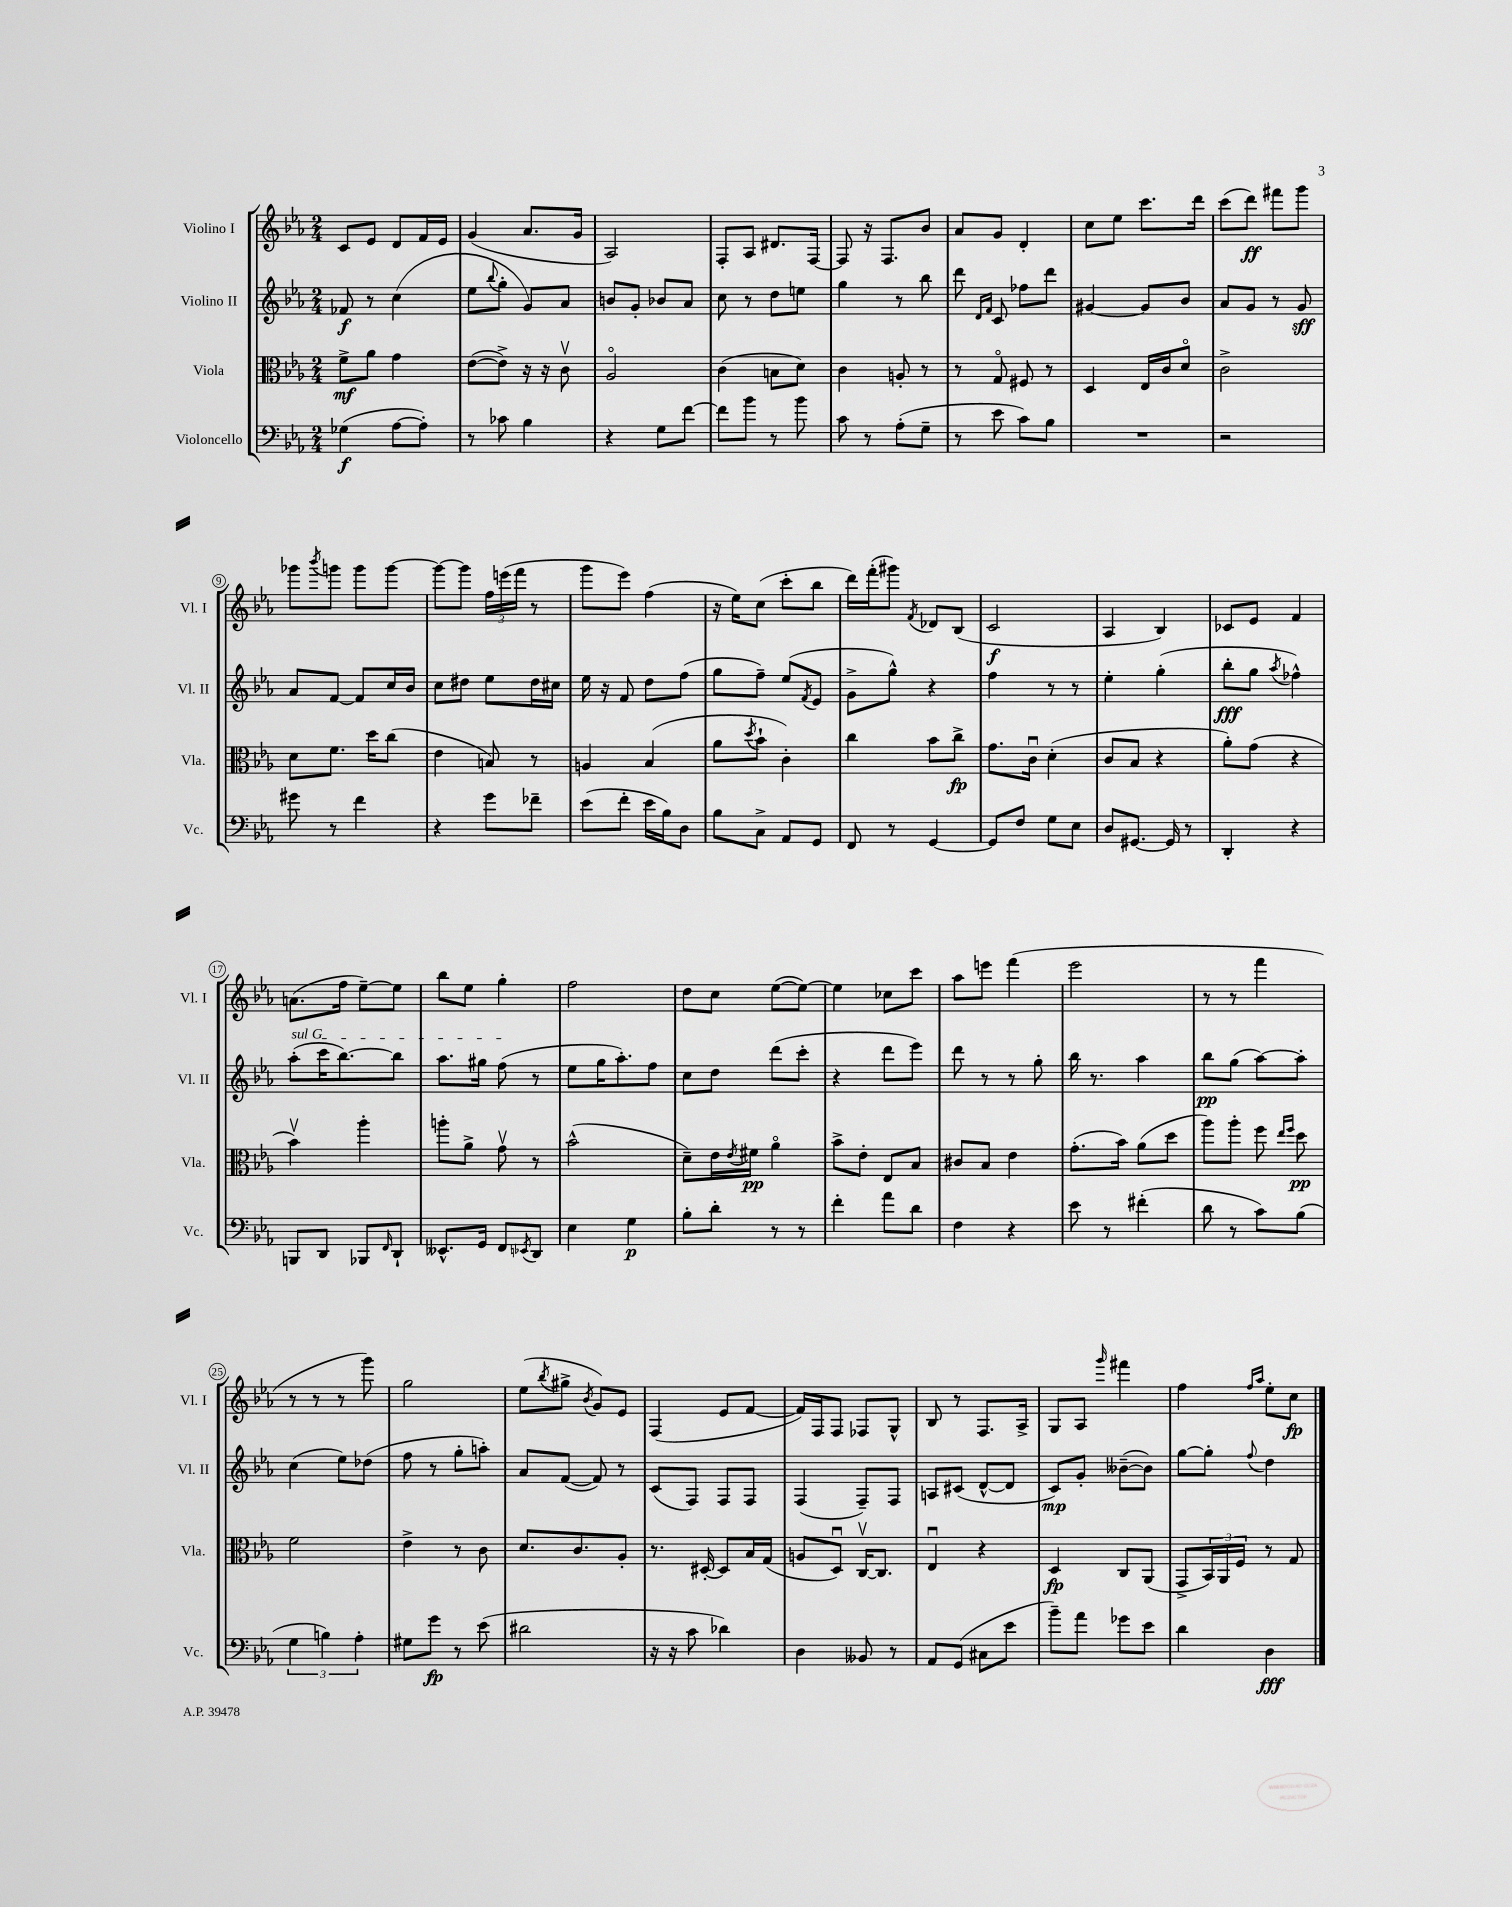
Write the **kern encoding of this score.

**kern	**dynam	**kern	**dynam	**kern	**dynam	**kern	**dynam
*part4	*part4	*part3	*part3	*part2	*part2	*part1	*part1
*staff4	*staff4	*staff3	*staff3	*staff2	*staff2	*staff1	*staff1
*I"Violoncello	*	*I"Viola	*	*I"Violino II	*	*I"Violino I	*
*I'Vc.	*	*I'Vla.	*	*I'Vl. II	*	*I'Vl. I	*
*clefF4	*	*clefC3	*	*clefG2	*	*clefG2	*
*k[b-e-a-]	*	*k[b-e-a-]	*	*k[b-e-a-]	*	*k[b-e-a-]	*
*M2/4	*	*M2/4	*	*M2/4	*	*M2/4	*
=1	=1	=1	=1	=1	=1	=1	=1
(4G-X\	f	8f^\L	mf	8f-X/	f	8c/L	.
.	.	8a-\J	.	8r	.	8e-/J	.
[8A-\L	.	4g\	.	(4cc\	.	8d/L	.
8A-'\J])	.	.	.	.	.	16f/L	.
.	.	.	.	.	.	16e-/JJ	.
=2	=2	=2	=2	=2	=2	=2	=2
8r	.	([8e-\L	.	8ee-\L	.	(4g/	.
.	.	.	.	8qqbb-/	.	.	.
8c-X\	.	8e-^\J])	.	8gg'\J	.	.	.
4B-\	.	16r	.	8g/L)	.	8.a-/L	.
.	.	16r	.	.	.	.	.
.	.	8cv\	.	8a-/J	.	.	.
.	.	.	.	.	.	16g/Jk	.
=3	=3	=3	=3	=3	=3	=3	=3
4r	.	2A-/	.	8bn/L	.	2A-/)	.
.	.	.	.	8g'/J	.	.	.
8G\L	.	.	.	8b-X/L	.	.	.
[8f\J	.	.	.	8a-/J	.	.	.
=4	=4	=4	=4	=4	=4	=4	=4
8f\L]	.	(4c\	.	8cc\	.	8F'/L	.
8b-\J	.	.	.	8r	.	8A-/J	.
8r	.	8Bn\L	.	8dd\L	.	8.d#X/L	.
8b-\	.	8d\J)	.	8een\J	.	.	.
.	.	.	.	.	.	[16F/Jk	.
=5	=5	=5	=5	=5	=5	=5	=5
8c\	.	4c\	.	4gg\	.	8F/]	.
8r	.	.	.	.	.	16r	.
.	.	.	.	.	.	8.F/L	.
(8A-'\L	.	8An'/	.	8r	.	.	.
8G~\J	.	8r	.	8bb-\	.	8b-/J	.
=6	=6	=6	=6	=6	=6	=6	=6
8r	.	8r	.	8ddd\	.	8a-/L	.
.	.	.	.	16qqd/LL	.	.	.
.	.	.	.	16qqf/JJ	.	.	.
8e-\	.	8G/	.	8c/	.	8g/J	.
8c\L)	.	8F#X/	.	8ff-X\L	.	4d'/	.
8B-\J	.	8r	.	8ddd\J	.	.	.
=7	=7	=7	=7	=7	=7	=7	=7
2r	.	4D/	.	[4g#X/	.	8cc\L	.
.	.	.	.	.	.	8ee-\J	.
.	.	16E-/LL	.	8g#/L]	.	8.ccc\L	.
.	.	16c/J	.	.	.	.	.
.	.	8d/J	.	8b-/J	.	.	.
.	.	.	.	.	.	16ddd\Jk	.
=8	=8	=8	=8	=8	=8	=8	=8
2r	.	2c^\	.	8a-/L	.	(8ccc\L	.
.	.	.	.	8g/J	.	8ddd\J)	ff
.	.	.	.	8r	.	8fff#X\L	.
.	.	.	.	8g/	sff	8ggg\J	.
!!LO:LB:g=z
=9	=9	=9	=9	=9	=9	=9	=9
8g#X\	.	8d\L	.	8a-/L	.	8ggg-X\L	.
.	.	.	.	.	.	8qbbb-/	.
8r	.	8.f\J	.	[8f/J	.	8gggn\J	.
4f\	.	.	.	8f/L]	.	8ggg\L	.
.	.	16dd\KL	.	.	.	.	.
.	.	(8cc\J	.	16cc/L	.	[8ggg\J	.
.	.	.	.	16b-/JJ	.	.	.
=10	=10	=10	=10	=10	=10	=10	=10
4r	.	4e-\	.	8cc\L	.	8ggg\L_	.
.	.	.	.	8dd#X\J	.	8ggg\J]	.
8g\L	.	8Bn/)	.	8ee-\L	.	24ff\LL	.
.	.	.	.	.	.	(24eeen\	.
.	.	.	.	.	.	24fff\JJ	.
8f-X~\J	.	8r	.	16dd#\L	.	8r	.
.	.	.	.	16cc#X\JJ	.	.	.
=11	=11	=11	=11	=11	=11	=11	=11
(8e-\L	.	4An/	.	16ee-\	.	8ggg\L	.
.	.	.	.	16r	.	.	.
8f'\J	.	.	.	8f/	.	8eee-\J)	.
16e-\LL	.	(4B-/	.	8dd\L	.	(4ff\	.
16B-\J)	.	.	.	.	.	.	.
8D\J	.	.	.	(8ff\J	.	.	.
=12	=12	=12	=12	=12	=12	=12	=12
8B-\L	.	8a-\L	.	8gg\L	.	16r	.
.	.	.	.	.	.	16ee-\KL)	.
.	.	8qdd/	.	.	.	.	.
8C^\J	.	8b-`\J	.	8ff~\J)	.	(8cc\J	.
8AA-/L	.	4c'\)	.	(8ee-/L	.	8ccc'\L	.
.	.	.	.	8qf/	.	.	.
8GG/J	.	.	.	8e-/J	.	8bb-\J	.
=13	=13	=13	=13	=13	=13	=13	=13
8FF/	.	4cc\	.	8g^\L	.	16ddd\LL)	.
.	.	.	.	.	.	(16fff'\J	.
8r	.	.	.	8gg^^\J)	.	8ggg#X\J)	.
.	.	.	.	.	.	8qf/	.
[4GG/	.	8b-\L	.	4r	.	8d-X/L	.
.	.	8cc^\J	fp	.	.	(8B-/J	.
=14	=14	=14	=14	=14	=14	=14	=14
8GG/L]	.	8.g\L	.	4ff\	.	2c/	f
8F/J	.	.	.	.	.	.	.
.	.	16cu\Jk	.	.	.	.	.
8G\L	.	(4d'\	.	8r	.	.	.
8E-\J	.	.	.	8r	.	.	.
=15	=15	=15	=15	=15	=15	=15	=15
8D/L	.	8c/L	.	4ee-'\	.	4A-/	.
[8.GG#X/J	.	8B-/J	.	.	.	.	.
.	.	4r	.	(4gg'\	.	4B-/)	.
16GG#/]	.	.	.	.	.	.	.
8r	.	.	.	.	.	.	.
=16	=16	=16	=16	=16	=16	=16	=16
4DD'/	.	8a-'\L)	.	8bb-'\L	fff	8c-X/L	.
.	.	(8g\J	.	8gg\J	.	8e-/J	.
.	.	.	.	8qaa-/	.	.	.
4r	.	4r	.	4ff-X^^\)	.	4f/	.
!!LO:LB:g=z
=17	=17	=17	=17	=17	=17	=17	=17
!	!	!	!	!LO:TX:a:i:t=sul G	!	!	!
8BBBn/L	.	4b-v\)	.	(8aa-'\L	.	(8.an\L	.
8DD/J	.	.	.	16ccc\K	.	.	.
.	.	.	.	[8.bb-\)	.	16ff\Jk	.
8BBB-X/L	.	4aa-'\	.	.	.	[8ee-~\L)	.
16qqFF/	.	.	.	.	.	.	.
8DD`/J	.	.	.	8bb-\J]	.	8ee-\J]	.
=18	=18	=18	=18	=18	=18	=18	=18
8.EE--X^^/L	.	8aan'\L	.	8.aa-\L	.	8bb-\L	.
.	.	8a-^\J	.	.	.	8ee-\J	.
16GG/Jk	.	.	.	16gg#X\Jk	.	.	.
8FF/L	.	8gv\	.	(8ff\	.	4gg'\	.
8qEE-X/	.	.	.	.	.	.	.
8DD/J	.	8r	.	8r	.	.	.
=19	=19	=19	=19	=19	=19	=19	=19
4E-\	.	(2b-^^\	.	8ee-\L	.	2ff\	.
.	.	.	.	16gg\K	.	.	.
.	.	.	.	8.aa-'\)	.	.	.
4G\	p	.	.	.	.	.	.
.	.	.	.	8ff\J	.	.	.
=20	=20	=20	=20	=20	=20	=20	=20
8B-'\L	.	8d~\L)	.	8cc\L	.	8dd\L	.
8d'\J	.	16e-\L	.	8dd\J	.	8cc\J	.
.	.	8qe-/	.	.	.	.	.
.	.	16f#X\JJ	pp	.	.	.	.
8r	.	4a-\	.	(8ddd\L	.	([8ee-\L	.
8r	.	.	.	8ccc'\J	.	8ee-\J_)	.
=21	=21	=21	=21	=21	=21	=21	=21
4f'\	.	8b-^\L	.	4r	.	4ee-\]	.
.	.	8e-'\J	.	.	.	.	.
8a-\L	.	8E-/L	.	8ddd\L	.	8cc-X\L	.
8d\J	.	8B-/J	.	8eee-\J)	.	8ccc\J	.
=22	=22	=22	=22	=22	=22	=22	=22
4F\	.	8c#X/L	.	8ddd\	.	8aa-\L	.
.	.	8B-/J	.	8r	.	8eeen\J	.
4r	.	4e-\	.	8r	.	(4fff\	.
.	.	.	.	8gg'\	.	.	.
=23	=23	=23	=23	=23	=23	=23	=23
8e-\	.	(8.g'\L	.	16bb-\	.	2eee-\	.
.	.	.	.	8.r	.	.	.
8r	.	.	.	.	.	.	.
.	.	16b-\Jk)	.	.	.	.	.
(4f#X'\	.	(8a-\L	.	4aa-\	.	.	.
.	.	8dd\J	.	.	.	.	.
=24	=24	=24	=24	=24	=24	=24	=24
8d\	.	8aa-\L)	.	8bb-\L	pp	8r	.
8r	.	8aa-'\J	.	(8gg\J	.	8r	.
8c\L)	.	8ff\	.	[8aa-\L)	.	4fff\	.
.	.	16qqee-/LL	.	.	.	.	.
.	.	16qqff/JJ	.	.	.	.	.
(8B-\J	.	8dd\	pp	8aa-'\J]	.	.	.
!!LO:LB:g=z
=25	=25	=25	=25	=25	=25	=25	=25
6G\	.	2f\	.	(4cc\	.	8r	.
.	.	.	.	.	.	8r	.
6Bn\)	.	.	.	.	.	.	.
.	.	.	.	8ee-\L)	.	8r	.
6A-'\	.	.	.	.	.	.	.
.	.	.	.	(8dd-X\J	.	8ggg\)	.
=26	=26	=26	=26	=26	=26	=26	=26
8G#X\L	.	4e-^\	.	8ff\	.	2gg\	.
8g\J	fp	.	.	8r	.	.	.
8r	.	8r	.	8gg'\L	.	.	.
(8e-\	.	8c\	.	8aan'\J)	.	.	.
=27	=27	=27	=27	=27	=27	=27	=27
2d#X\	.	8.d/L	.	8a-/L	.	(8ee-\L	.
.	.	.	.	.	.	8qbb-/	.
.	.	.	.	([8f/J	.	8gg#X^\J	.
.	.	8.c/	.	.	.	.	.
.	.	.	.	.	.	8qb-/	.
.	.	.	.	8f/])	.	8g/L)	.
.	.	8A-'/J	.	8r	.	8e-/J	.
=28	=28	=28	=28	=28	=28	=28	=28
16r	.	8.r	.	(8c/L	.	(4F/	.
16r	.	.	.	.	.	.	.
8c\	.	.	.	8F/J)	.	.	.
.	.	[16D#X'/	.	.	.	.	.
4d-X\)	.	8D#/L]	.	8F/L	.	8e-/L	.
.	.	16B-/L	.	8F/J	.	[8f/J	.
.	.	(16G/JJ	.	.	.	.	.
=29	=29	=29	=29	=29	=29	=29	=29
4D\	.	8An/L	.	(4F/	.	16f/LL])	.
.	.	.	.	.	.	16F/J	.
.	.	8Du/J)	.	.	.	8F/J	.
8BB--X/	.	[16Cv/KL	.	8F~/L)	.	8F-X/L	.
.	.	8.C/J]	.	.	.	.	.
8r	.	.	.	8F/J	.	8G^^/J	.
=30	=30	=30	=30	=30	=30	=30	=30
8AA-/L	.	4E-u/	.	8An/L	.	8B-/	.
(8GG/J	.	.	.	(8c#X/J	.	8r	.
8C#X\L	.	4r	.	[8d^^/L	.	8.F/L	.
8e-\J	.	.	.	8d/J]	.	.	.
.	.	.	.	.	.	16A-^/Jk	.
=31	=31	=31	=31	=31	=31	=31	=31
8b-~\L)	.	4D/	fp	8c/L)	mp	8G/L	.
8a-\J	.	.	.	8g'/J	.	8A-/J	.
.	.	.	.	.	.	16qqggg/	.
8g-X\L	.	8C/L	.	([8b--X~\L	.	4fff#X\	.
8e-\J	.	(8AA-/J	.	8b--\J])	.	.	.
=32	=32	=32	=32	=32	=32	=32	=32
4d\	.	8GG^/L	.	[8gg\L	.	4ff\	.
.	.	24BB-/L)	.	8gg'\J]	.	.	.
.	.	24AA-/	.	.	.	.	.
.	.	24F/JJ	.	.	.	.	.
.	.	.	.	.	.	16qqff/LL	.
.	.	.	.	8qqff/	.	16qqaa-/JJ	.
4D\	fff	8r	.	4dd\	.	8ee-'\L	.
.	.	8G/	.	.	.	8cc\J	fp
==	==	==	==	==	==	==	==
*-	*-	*-	*-	*-	*-	*-	*-
